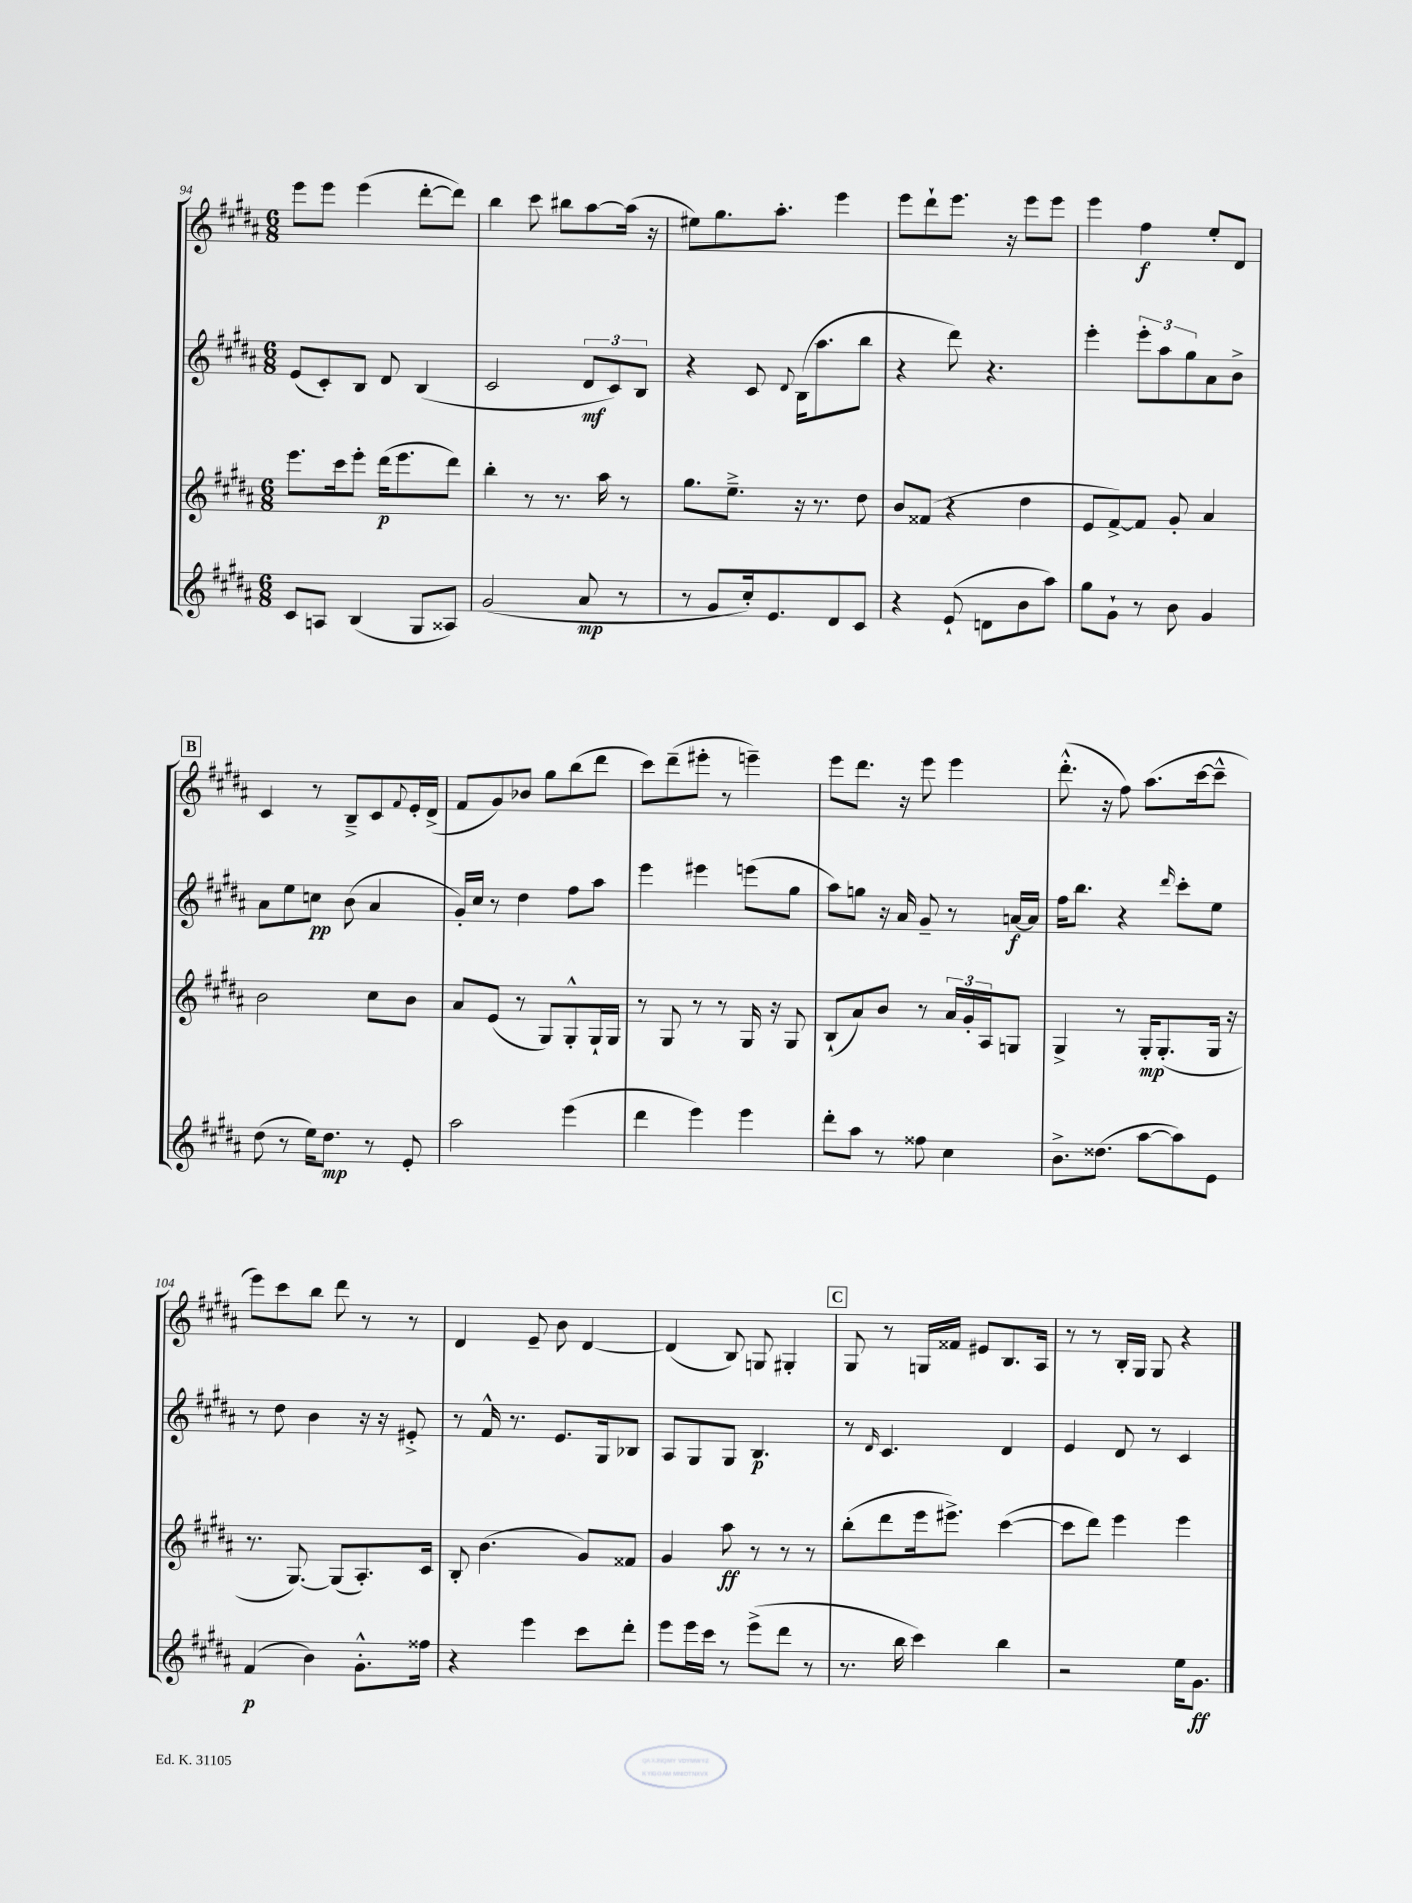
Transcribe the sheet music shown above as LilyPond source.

<<
\new StaffGroup <<
\new Staff = "s0" {
    \clef treble \key b \major \numericTimeSignature \time 6/8
    e'''8 e'''8 e'''4( dis'''8~-. dis'''8) |
    b''4 cis'''8 bis''8 ais''8~ ais''16( r16 |
    eis''8) gis''8. ais''8.-. e'''4 |
    e'''8 dis'''8-! e'''8. r16 e'''8 e'''8 |
    e'''4 fis''4\f e''8-. dis'8 |
    \mark \markup { \box "B" } cis'4 r8 b8---> cis'8 \appoggiatura { fis'8 } e'16-. dis'16->( |
    fis'8 gis'8) bes'8 gis''8 b''8( dis'''8 |
    cis'''8) dis'''8--( eis'''8-. r8 e'''4--) |
    e'''8 dis'''8. r16 e'''8 e'''4 |
    dis'''8.-.-^( r16 fis''8) ais''8.( cis'''16~ cis'''8---^ |
    e'''8) cis'''8 b''8 dis'''8 r8 r8 |
    dis'4 e'8-- b'8 dis'4~ |
    dis'4( b8) g8 gis4-. |
    \mark \markup { \box "C" } gis8 r8 g16 fisis'16 eis'8 b8. ais16 |
    r8 r8 b16-. gis16 gis8 r4 \bar "|." |
}
\new Staff = "s1" {
    \clef treble \key b \major \numericTimeSignature \time 6/8
    e'8( cis'8-.) b8 dis'8 b4( |
    cis'2 \tuplet 3/2 { dis'8\mf cis'8) b8 } |
    r4 cis'8 \appoggiatura { dis'8 } b16( ais''8. b''8 |
    r4 dis'''8) r4. |
    e'''4-. \tuplet 3/2 { e'''8-. ais''8 gis''8 } ais'8 b'8-> |
    \mark \markup { \box "B" } ais'8 e''8 c''8\pp b'8( ais'4 |
    gis'16-.) cis''16 r8 dis''4 fis''8 ais''8 |
    e'''4 eis'''4 e'''8( gis''8 |
    ais''8) g''8 r16 ais'16 gis'8-- r8 a'16~\f a'16 |
    fis''16 b''8. r4 \grace { dis'''16 } cis'''8-. e''8 |
    r8 dis''8 b'4 r16 r16 eis'8-.-> |
    r8 fis'16-^ r8. e'8. gis16 bes8 |
    ais8 gis8 gis8 b4.\p |
    \mark \markup { \box "C" } r8 \grace { dis'16 } cis'4. dis'4 |
    e'4 dis'8 r8 cis'4 \bar "|." |
}
\new Staff = "s2" {
    \clef treble \key b \major \numericTimeSignature \time 6/8
    e'''8. cis'''16 e'''8-. dis'''16\p( e'''8. dis'''8) |
    b''4-. r8 r8. ais''16 r8 |
    gis''8. e''8.---> r16 r8. dis''8 |
    b'8 fisis'8( r4 dis''4 |
    e'8 fis'8~->) fis'8 gis'8-. ais'4 |
    \mark \markup { \box "B" } b'2 cis''8 b'8 |
    ais'8 e'8( r8 gis8) gis8-.-^ gis16-! gis16 |
    r8 gis8 r8 r8 gis16 r16 gis8 |
    b8-!( ais'8) b'8 r8 \tuplet 3/2 { ais'16 gis'16-. ais16 } g8 |
    gis4-> r8 gis16-.\mp gis8.-.( gis16 r16 |
    r8. gis8.~) gis8( ais8.-.) cis'16 |
    b8-. b'4.( gis'8) fisis'8 |
    gis'4 ais''8\ff r8 r8 r8 |
    \mark \markup { \box "C" } b''8-.( dis'''8 e'''16 eis'''8.->) cis'''4~( |
    cis'''8 dis'''8) e'''4 e'''4 \bar "|." |
}
\new Staff = "s3" {
    \clef treble \key b \major \numericTimeSignature \time 6/8
    cis'8 a8 b4( gis8 aisis8) |
    gis'2( ais'8\mp r8 |
    r8 gis'8 cis''16-.) e'8. dis'8 cis'8 |
    r4 e'8-!( d'8 b'8 ais''8) |
    gis''8 gis'8-! r8 b'8 gis'4 |
    \mark \markup { \box "B" } dis''8( r8 e''16) dis''8.\mp r8 e'8-. |
    ais''2 e'''4( |
    dis'''4 e'''4) e'''4 |
    dis'''8-. ais''8 r8 fisis''8 cis''4 |
    b'8.-> disis''8.( ais''8~ ais''8) e'8 |
    fis'4\p( b'4) gis'8.-.-^ fisis''16 |
    r4 e'''4 cis'''8 dis'''8-. |
    e'''8 e'''16 cis'''16 r8 e'''8->( dis'''8 r8 |
    \mark \markup { \box "C" } r8. b''16 cis'''4) b''4 |
    r2 e''16 gis'8.\ff \bar "|." |
}
>>
>>
\layout { \context { \Score currentBarNumber = #94 } }
